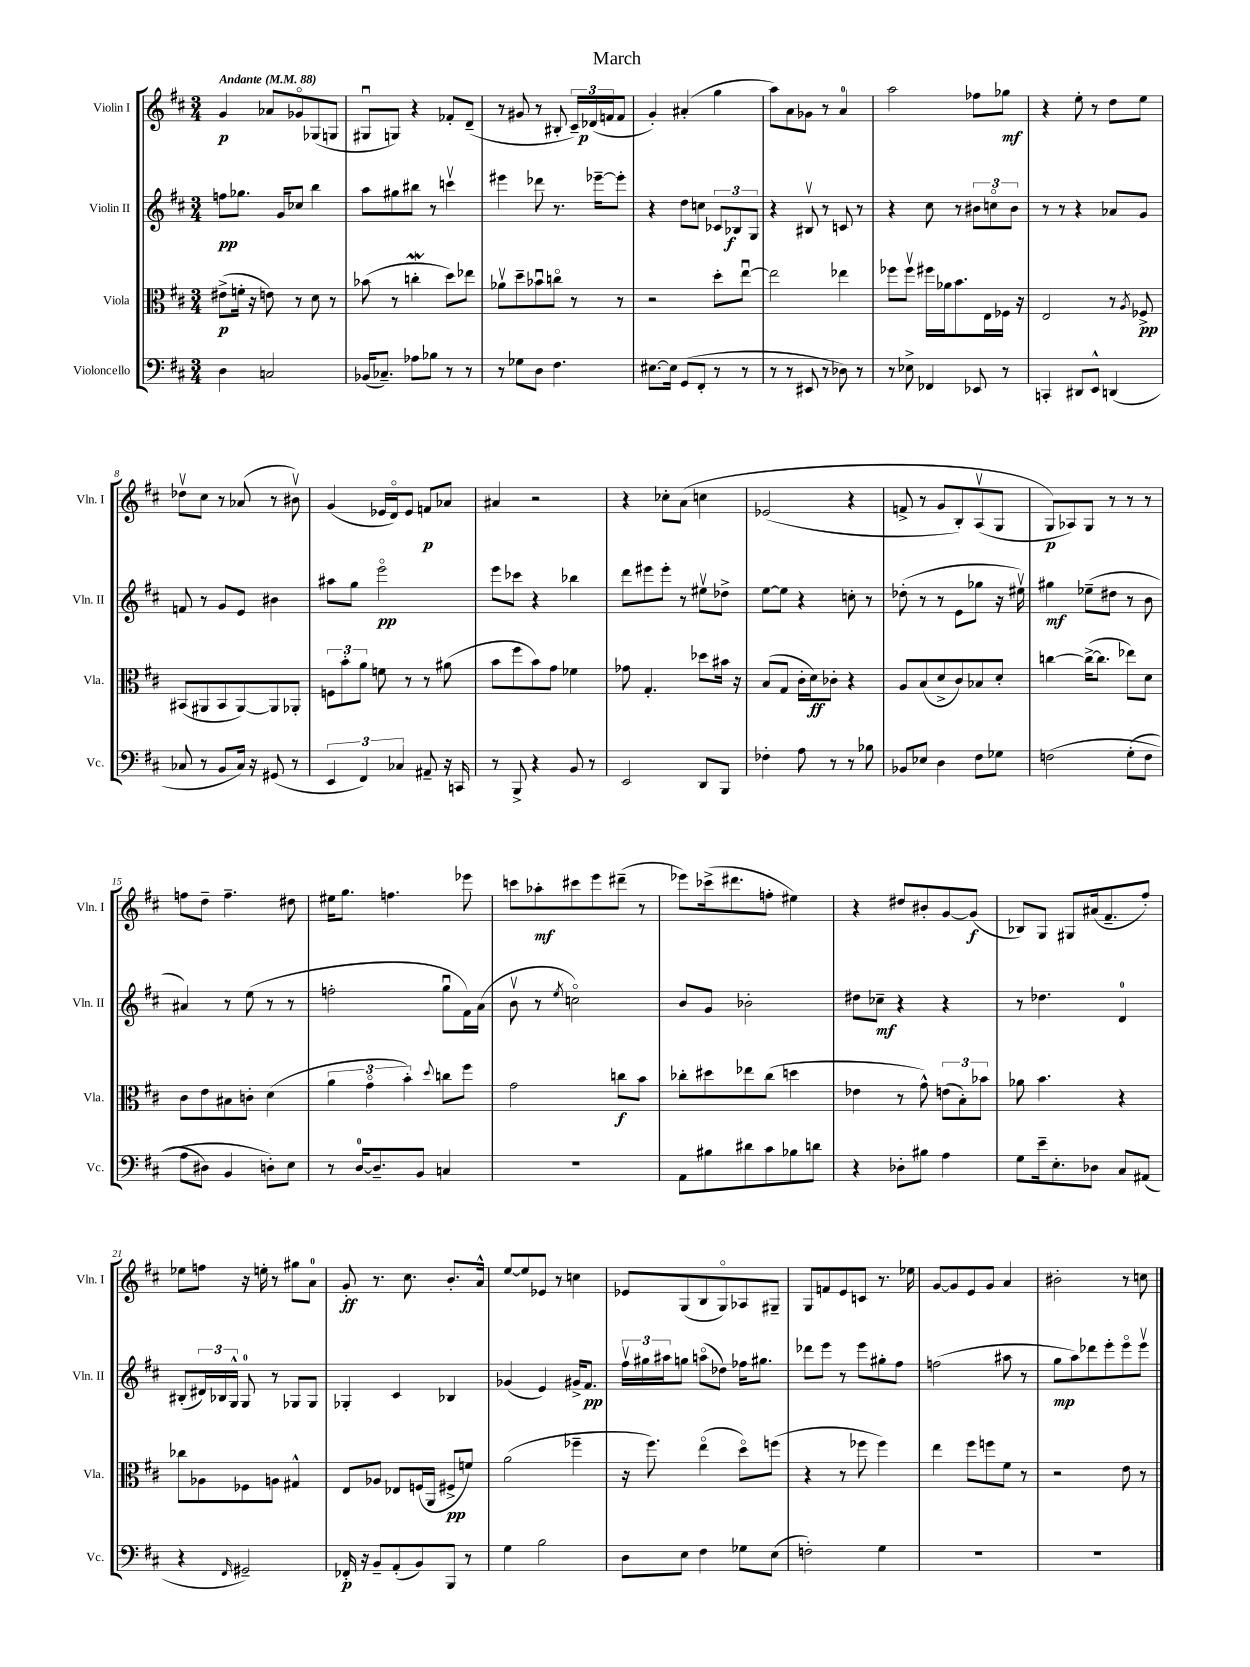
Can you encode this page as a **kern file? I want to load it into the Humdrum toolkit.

**kern	**kern	**kern	**kern
*staff4	*staff3	*staff2	*staff1
*clefF4	*clefC3	*clefG2	*clefG2
*k[f#c#]	*k[f#c#]	*k[f#c#]	*k[f#c#]
*M3/4	*M3/4	*M3/4	*M3/4
*MM88	*MM88	*MM88	*MM88
4D	(8e#^	8ff	4g
.	16f'	8.gg-	.
.	16r	.	.
2C	8e)	.	8a-
.	.	16g	.
.	8r	8cc-	8g-o
.	8d	4bb	(8G-
.	8r	.	8G
=	=	=	=
(16BB-	(8b-	8aa	8G#u
8.C-~)	.	.	.
.	8r	8gg#	8G)
8A-	4cc'	8bb#	4r
8B-	.	8r	.
8r	8dd)	4cccv	8f-'
8r	8ee-	.	(8d~
=	=	=	=
8r	8a-v	4eee#	8r
8G-	8dd~	.	8g#
8D	8b-u	8ddd-	8r
4.F#	8cco	8.r	8B#'
.	8r	.	24c#~)
.	.	.	(24d-
.	.	[16eee-~	.
.	.	.	24f
.	8r	8eee-']	8f
=	=	=	=
[8.E#	2r	4r	4g')
16E#]	.	.	.
(8GG	.	8dd	(4a#'
8FF#'	.	8cc	.
8r	8dd'	12c-	4gg
.	.	12B-	.
8r	[8eeu	.	.
.	.	12G	.
=	=	=	=
8r	2ee]	4r	8aa)
8r	.	.	8a
8EE#	.	8B#v	8g-
8r	.	8r	8r
8D-)	4ee-	8c	4a
8r	.	8r	.
=	=	=	=
8r	8ff-	4r	2aa
8E-^	8ff-v	.	.
4FF-	16ff#	8cc#	.
.	16a-	.	.
.	8.b	8r	.
8EE-	.	12b#	8ff-
.	16E	.	.
.	.	12cco	.
8r	16F-	.	8gg-
.	.	12b#	.
.	16r	.	.
=	=	=	=
4CC'	2E	8r	4r
.	.	8r	.
8DD#	.	4r	8ee'
8EE^^	.	.	8r
(4DD	8r	8a-	8dd
.	8qA	.	.
.	8F-^	8g	8ee
=	=	=	=
8C-	(8BB#	8f	8dd-v
8r	8AA#	8r	8cc#
8BB	8BB#	8g	8r
16C-)	[8AA#)	8e	(8a-
16r	.	.	.
(8GG#	8AA#]	4b#	8r
8r	8AA-'	.	8b#v)
=	=	=	=
6EE	12F	8aa#	(4g
.	12b'	.	.
.	.	8gg	.
6FF#)	12a	.	.
.	8f	2eeeo	16e-
.	.	.	16do)
6C-	.	.	.
.	8r	.	8e-
8AA#~	8r	.	8f
16r	(8a#	.	8a-
16CC	.	.	.
=	=	=	=
8r	8b	8eee	4a#
8BBB^	8ff#	8ccc-	.
4r	8b)	4r	2r
.	8g	.	.
8BB	4f-	4bb-	.
8r	.	.	.
=	=	=	=
2EE	8g-	8ddd	4r
.	4.G'	8eee#	.
.	.	8eee#'	8cc-'
.	.	8r	&(8a
8DD	8dd-	8ee#v	4cc
8BBB	16b#	8dd-^	.
.	16r	.	.
=	=	=	=
4F-'	(8B	[8ee	(2e-
.	8G	8ee]	.
8A	16c#'	4r	.
.	16d)	.	.
8r	8c-'	.	.
8r	4r	8cc'	4r
8B-	.	8r	.
=	=	=	=
8BB-	8A	(8dd-'	8f^
8E-	(8B	8r	8r
4D	8d^	8r	8g
.	8c#)	8e	8B')
8F#	8B-	8gg-	(8Av
8G-	8d'	16r	8G
.	.	16ee#v)	.
=	=	=	=
&(2F	[4cc	4gg#	8G&)
.	.	.	8A-)
.	(16cc^_	(8ee-~	8G
.	8.cc]	.	.
.	.	8dd#	8r
(8G'	8ee-)	8r	8r
8F	8d	8b	8r
=	=	=	=
8A	8c#	4a#)	8ff
8D#)	8e	.	8dd~
4BB	8B#	8r	4.ff~
.	8c'	(8ee	.
8D'&)	(4d	8r	.
8E	.	8r	8dd#
=	=	=	=
8r	6a	2ff'	16ee#
.	.	.	8.gg
[16D	.	.	.
.	6go	.	.
8.D~]	.	.	.
.	.	.	4.ff
.	6b')	.	.
8BB	.	.	.
.	8qqdd	.	.
4C	8cc	8ggu	.
.	8ff#	16f#)	8eee-
.	.	(16a	.
=	=	=	=
2.r	2g	8bv	8ccc
.	.	8r	8aa-'
.	.	8qee	.
.	.	2cco)	8ccc#
.	.	.	8eee
.	8cc	.	(8ddd#~
.	8b	.	8r
=	=	=	=
8AA	8cc-'	8b	8eee-)
8B#	8dd#	8g	(16ccc-^
.	.	.	8.ddd#
8d#	8ee-	2b-'	.
8c#	(8cc-	.	8ff'
8B-	4dd	.	4ee#)
8d	.	.	.
=	=	=	=
4r	4e-	8dd#	4r
.	.	8cc-~	.
8D-'	8r	4r	8dd#
8B#	8g^^)	.	8b#'
4A	(12e	4r	[8g
.	12B')	.	.
.	.	.	(8g]
.	12b-	.	.
=	=	=	=
8G	8a-	8r	8B-)
16e~	4.b	4.dd-	8G
8.E'	.	.	.
.	.	.	8G#
8D-	.	.	(16a#
.	.	.	8.f#~
8C#	4r	4d	.
(8AA#	.	.	8ff#')
=	=	=	=
4r	8cc-	(8B#'	8ee-
.	8A-	24d#)	8ff
.	.	24B-	.
.	.	24G^^	.
16qqFF#	.	.	.
2GG#~)	8F-	8G	16r
.	.	.	16ee'
.	8A	8r	8r
.	4G#^^	8G-	8gg#
.	.	8G-	8a
=	=	=	=
16FF-'	8E	4G-'	8g'
16r	.	.	.
8BB~	8A-	.	8.r
(8AA'	8E-	4c#	.
.	.	.	8.cc#
8BB)	(16F	.	.
.	16AA	.	.
8BBB	8F#^	4B-	8.b'
8r	8f)	.	.
.	.	.	16a^^
=	=	=	=
4G	(2a	(4g-	[8ee
.	.	.	8ee]
2B	.	4e)	8e-
.	.	.	8r
.	4ff-~	16g#^	4cc
.	.	8.f#	.
=	=	=	=
8D	16r	24ff#v	8e-
.	.	24gg#	.
.	8.ff#)	.	.
.	.	24aa#	.
8E	.	8gg	(8G
4F#	(4eeo	(8aao	8B
.	.	8dd-)	8Go)
8G-	8ddo)	16ff-	8A-
.	.	8.gg#	.
(8E	(8ff	.	8G#~
=	=	=	=
2F')	4r	8ddd-	8G
.	.	8eee	8f
.	8r	8r	8e
.	8ff-	8eee	8c
4G	4ff-)	8gg#'	8.r
.	.	8ff#	.
.	.	.	16ee-
=	=	=	=
2.r	4ee	(2ff	[8g
.	.	.	8g]
.	8ff#	.	8e
.	8ff	.	8g
.	8f#	8aa#	4a
.	8r	8r	.
=	=	=	=
2.r	2r	8gg	2b#'
.	.	8aa)	.
.	.	8ddd-	.
.	.	8eee'	.
.	8e	8eeeo	8r
.	8r	8eeev	8cc
==	==	==	==
*-	*-	*-	*-
